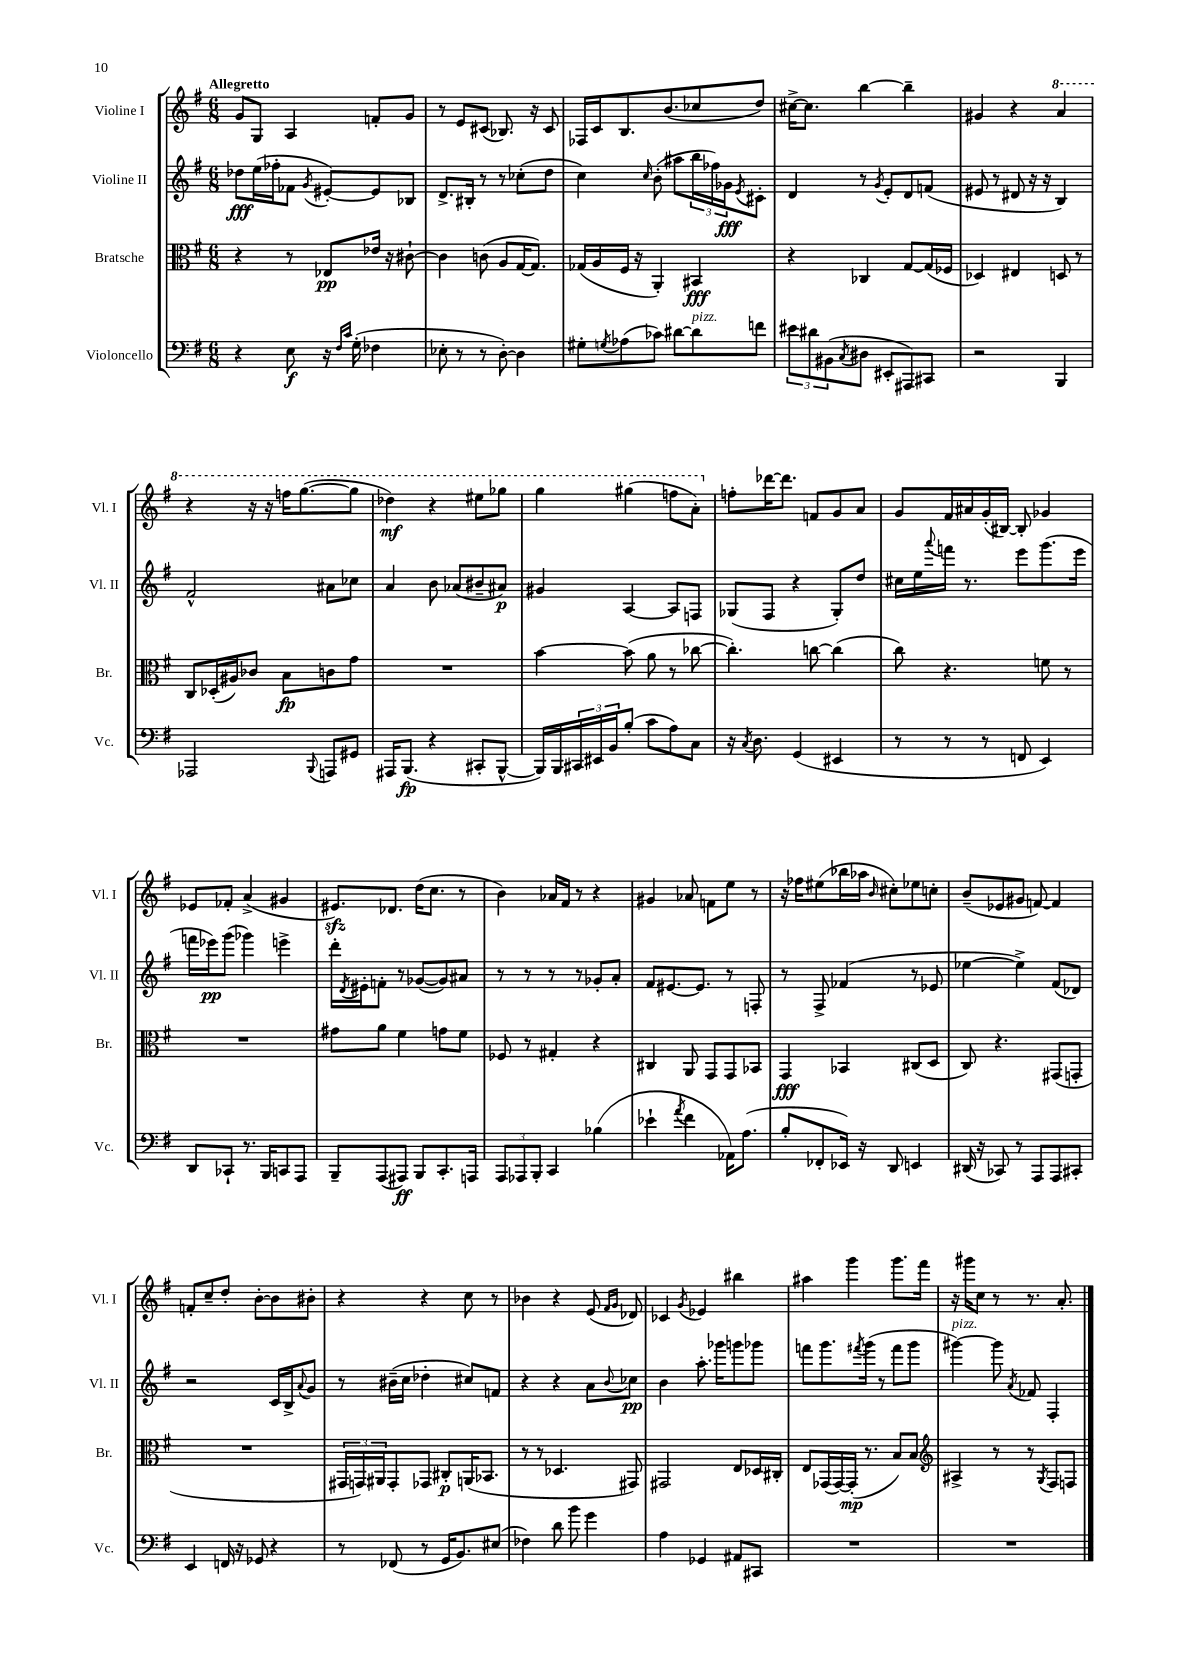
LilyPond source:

<<
\new StaffGroup <<
\new Staff = "s0" \with { instrumentName = "Violine I" shortInstrumentName = "Vl. I" } {
    \clef treble \key g \major \numericTimeSignature \time 6/8 \tempo "Allegretto"
    g'8 g8 a4 f'8-. g'8 |
    r8 e'8 cis'8( bes8.) r16 cis'8 |
    fes16 c'16 b8. b'8.( ces''8 d''8) |
    cis''16~-> cis''8. b''4~ b''4-- |
    gis'4 r4 \ottava #1 a''4 |
    r4 r16 r16 f'''16 g'''8.~( g'''8 |
    des'''4\mf) r4 eis'''8 ges'''8 |
    g'''4 gis'''4( f'''8 a''8-.) \ottava #0 |
    f''8-. des'''16~ des'''8. f'8 g'8 a'8 |
    g'8 fis'16 ais'16 g'16-.( bis16~) bis8-. ges'4 |
    ees'8 fes'8-. a'4->( gis'4 |
    eis'8.\sfz) des'8. d''16( c''8. r8 |
    b'4) aes'16 fis'16 r8 r4 |
    gis'4 aes'8 f'8 e''8 r8 |
    r16 fes''16 eis''8( bes''16 aes''16 \grace { b'16 } cis''8-.) ees''8 c''8-. |
    b'8--( ees'8 gis'8 f'8~) f'4 |
    f'8-. c''8-- d''8-. b'8~-. b'8 bis'8-. |
    r4 r4 c''8 r8 |
    bes'4 r4 e'8( \grace { fis'16 g'16 } des'8) |
    ces'4 \acciaccatura { g'8 } ees'4 bis''4 |
    ais''4 g'''4 g'''8. fis'''16 |
    r16 gis'''16 c''8 r8 r8. a'8.-. \bar "|." |
}
\new Staff = "s1" \with { instrumentName = "Violine II" shortInstrumentName = "Vl. II" } {
    \clef treble \key g \major \numericTimeSignature \time 6/8
    des''8\fff e''16( fes''16-. fes'8 \acciaccatura { g'8 } eis'8~-.) eis'8 bes8 |
    d'8.-> bis16-. r8 r8 ces''8-.( d''8 |
    c''4) \grace { c''16 } b'8-.( ais''8 \tuplet 3/2 { b''16 fes''16) ges'16\fff } \acciaccatura { e'8 } cis'8-. |
    d'4 r8 \acciaccatura { g'8 } e'8-. d'8 f'8( |
    eis'8 r8 dis'8 r16 r16 b4) |
    fis'2-^ ais'8 ces''8 |
    a'4 b'8 aes'8( bis'8-- ais'8\p) |
    gis'4 a4~ a8 f8 |
    ges8( fis8 r4 ges8-.) d''8 |
    cis''16 e''16 \appoggiatura { a'''8 } f'''16 r8. e'''8 g'''8.( e'''16 |
    f'''16 ees'''16\pp) g'''8( ges'''4) e'''4-> |
    d'''16-. \acciaccatura { d'8 } eis'16-. f'8-. r8 ges'8~( ges'8) ais'8 |
    r8 r8 r8 r8 ges'8-. a'8-. |
    fis'8 eis'8.~ eis'8. r8 f8-. |
    r8 fis8-> fes'4( r8 ees'8 |
    ees''4~ ees''4->) fis'8( des'8) |
    r2 c'16 b16-> \appoggiatura { a'8 } g'8 |
    r8 bis'16--( c''16 des''4-. cis''8) f'8 |
    r4 r4 a'8 \appoggiatura { b'8 } ces''8\pp |
    b'4 a''8.-. ges'''16 g'''8 ges'''8 |
    f'''8 g'''8. \acciaccatura { fis'''8 } g'''16( r8 fis'''8 g'''8 |
    gis'''4~^\markup { \italic "pizz." }) gis'''8 \acciaccatura { a'8 } fes'8 fis4-. \bar "|." |
}
\new Staff = "s2" \with { instrumentName = "Bratsche" shortInstrumentName = "Br." } {
    \clef alto \key g \major \numericTimeSignature \time 6/8
    r4 r8 ees8\pp ees'16 r16 cis'8~-! |
    cis'4 c'8( a8 g16~ g8.) |
    ges16( a16 fis16 r16 a,4-.) bis,4\fff |
    r4 ces4 g8~ g16( fes16 |
    des4) eis4 d8 r8 |
    c8 des16-.( ais16) ces'8 b8\fp c'8 g'8 |
    R2. |
    b'4~ b'8( a'8 r8 ces''8~ |
    ces''4.-.) c''8~ c''4( |
    c''8) r4. f'8 r8 |
    R2. |
    gis'8 a'8 fis'4 g'8 fis'8 |
    fes8 r8 gis4-. r4 |
    cis4 a,8 g,8 g,8 bes,8 |
    g,4\fff bes,4 cis8( d8 |
    c8) r4. gis,8( g,8-. |
    R2. |
    \tuplet 3/2 { gis,16 g,16) ais,16 } g,8-. ges,8 cis8-.\p a,16( bes,8. |
    r8 r8 des4. gis,8) |
    gis,2 e8 des16 cis16-. |
    e8 ges,16( ges,16~) ges,16-.\mp( r8. b8) b8 |
    \clef treble ais4-> r8 r8 \acciaccatura { g8 } fis8 f8 \bar "|." |
}
\new Staff = "s3" \with { instrumentName = "Violoncello" shortInstrumentName = "Vc." } {
    \clef bass \key g \major \numericTimeSignature \time 6/8
    r4 e8\f r16 \grace { fis16 c'16 } g16-.( fes4 |
    ees8-. r8 r8 d8~-.) d4 |
    gis8-. \acciaccatura { g8 } aes8( ces'8) dis'8~ dis'8^\markup { \italic "pizz." } f'8 |
    \tuplet 3/2 { eis'8 dis'8 bis,8( } \acciaccatura { c8 } dis8 eis,8-. ais,,8) cis,8 |
    r2 b,,4 |
    aes,,2 \appoggiatura { b,,8 } a,,8 gis,8 |
    ais,,16 b,,8.\fp( r4 cis,8-. b,,8~-^ |
    b,,16) b,,16 \tuplet 3/2 { cis,16 eis,16 b,16 } b8-.( c'8 a8) c8 |
    r16 \acciaccatura { c8 } d8. g,4( eis,4 |
    r8 r8 r8 f,8 e,4) |
    d,8 ces,8-! r8. b,,16 c,8 a,,8 |
    b,,8-- a,,8( ais,,8\ff) b,,8 c,8.-. a,,16 |
    \tuplet 3/2 { a,,8 aes,,8 b,,8-. } c,4 bes4( |
    ees'4-! \acciaccatura { a'8 } fis'4 aes,16) a8.( |
    b8-. fes,8-. ees,16) r16 d,8 e,4 |
    dis,16( r16 ces,8) r8 a,,8 a,,8 cis,8-. |
    e,4 f,16 r16 ges,8 r4 |
    r8 fes,8( r8 g,16 b,8.) eis8( |
    fes4) d'8 b'8 g'4 |
    a4 ges,4 ais,8 cis,8 |
    R2. |
    R2. \bar "|." |
}
>>
>>
\layout { \context { \Score \remove "Bar_number_engraver" } }
